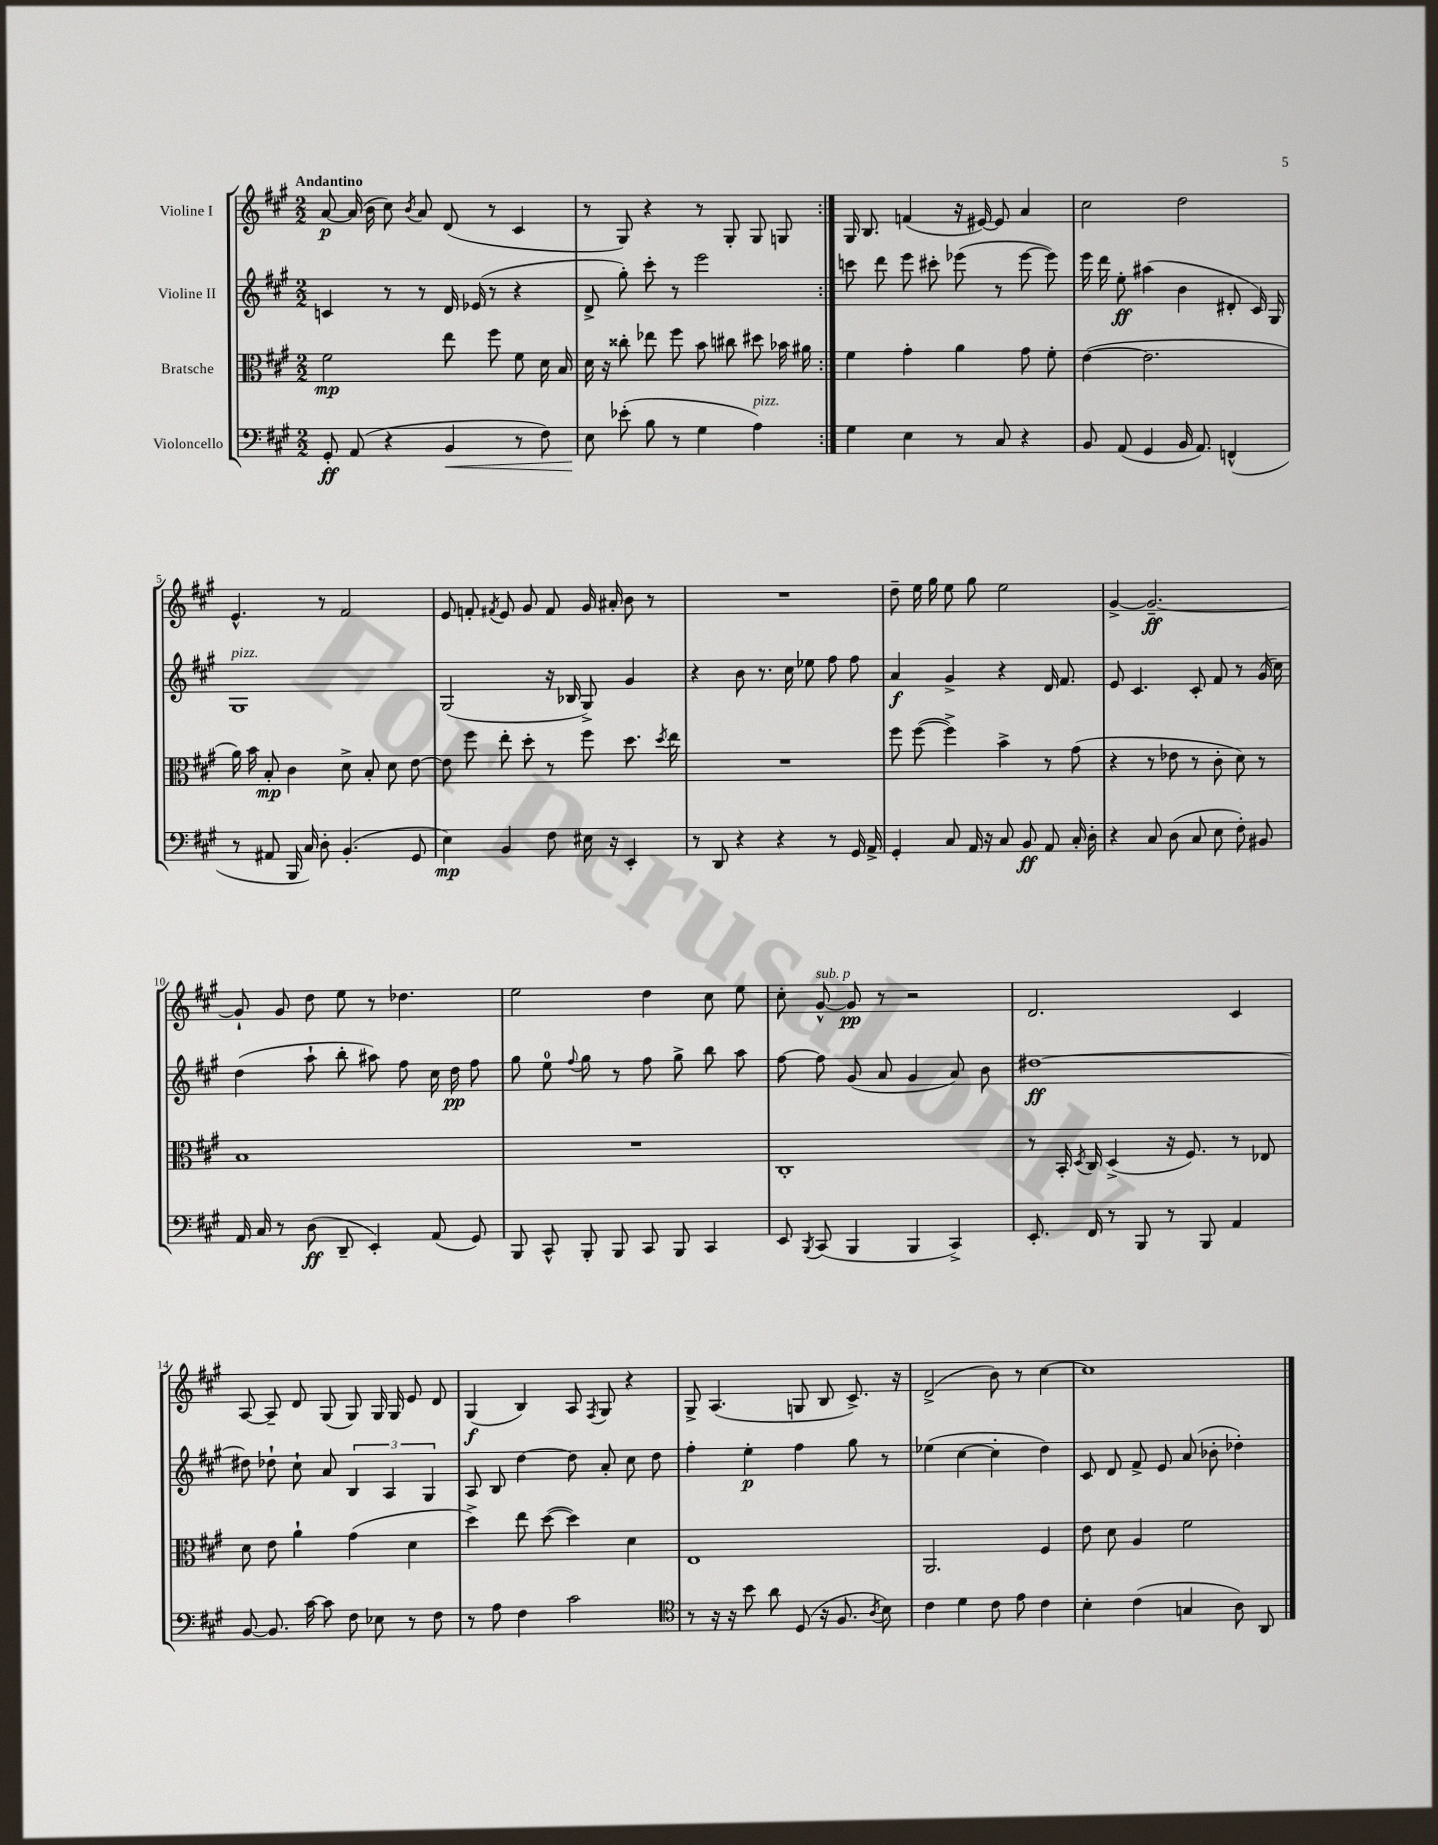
<<
\new StaffGroup <<
\new Staff = "s0" \with { instrumentName = "Violine I" } {
    \clef treble \key a \major \numericTimeSignature \time 2/2 \tempo "Andantino"
    \autoBeamOff \repeat volta 2 { a'8~\p a'16( b'16 cis''8) \acciaccatura { b'8 } a'8 d'8( r8 cis'4 |
    r8 gis8) r4 r8 gis8-. gis8 g8 | }
    gis16 b8. f'4( r16 eis'16~) eis'8 a'4 |
    cis''2 d''2 |
    e'4.-^ r8 fis'2 |
    e'8 f'8-. \acciaccatura { fis'8 } e'8 gis'8 fis'8 gis'16 ais'16-. b'8 r8 |
    R1 |
    d''8-- e''16 gis''16 e''8 gis''8 e''2 |
    gis'4~-> gis'2.~--\ff |
    gis'8-! gis'8 d''8 e''8 r8 des''4. |
    e''2 d''4 cis''8 e''8 |
    cis''8-. gis'8~-^^\markup { \italic "sub. p" } gis'8\pp r8 r2 |
    d'2. cis'4 |
    a8~ a8-- d'8 gis8( gis8) gis16 gis16 e'8 d'8 |
    gis4\f( b4) a8 \acciaccatura { fis8 } gis8 r4 |
    gis8-> a4.( g8 b8 cis'8.->) r16 |
    d'2->( b'8) r8 cis''4~ |
    cis''1 \bar "|." |
}
\new Staff = "s1" \with { instrumentName = "Violine II" } {
    \clef treble \key a \major \numericTimeSignature \time 2/2
    \autoBeamOff \repeat volta 2 { c'4 r8 r8 d'16 ees'16( r8 r4 |
    d'8-> gis''8-.) cis'''8-. r8 e'''2 | }
    c'''8 d'''8 e'''8 cis'''8-. ees'''8( r8 ees'''8~ ees'''8) |
    e'''16 d'''16 e''8-.\ff ais''4( b'4 dis'8-. cis'16) gis16 |
    gis1^\markup { \italic "pizz." } |
    gis2( r16 bes16 gis8->) gis'4 |
    r4 b'8 r8. cis''16 ees''8 fis''8 fis''8 |
    a'4\f gis'4-> r4 d'16 fis'8. |
    e'8 cis'4. cis'8-. fis'8 r8 gis'16( cis''16) |
    d''4( a''8-! b''8-. ais''8) fis''8 cis''16 d''16\pp fis''8 |
    gis''8 e''8-0 \appoggiatura { fis''8 } gis''8 r8 fis''8 gis''8-> b''8 a''8 |
    fis''8~ fis''8 gis'8( a'8 gis'4 a'8) b'8 |
    dis''1~\ff |
    dis''8 des''8-! cis''8-! a'8 \tuplet 3/2 { b4 a4 gis4 } |
    a8 b8 d''4~ d''8 a'8-. cis''8 d''8 |
    fis''4-. e''4-.\p fis''4 gis''8 r8 |
    ees''4( cis''4~ cis''4-. d''4) |
    cis'8 d'8 fis'8-> e'8 a'8( bes'8-. des''4-.) \bar "|." |
}
\new Staff = "s2" \with { instrumentName = "Bratsche" } {
    \clef alto \key a \major \numericTimeSignature \time 2/2
    \autoBeamOff \repeat volta 2 { fis'2\mp e''8 fis''8 fis'8 d'16 b16 |
    d'16 r16 cisis''8-. ees''8 fis''8 b'8 cis''8 dis''8 bes'16 ais'16 | }
    fis'4 gis'4-. a'4 gis'8 fis'8-. |
    e'4~( e'2. |
    a'16) b'16 b8-.\mp cis'4 d'8-> b8-. d'8 e'8~ |
    e'8 fis''8 e''8-. d''8-. r8 fis''8 d''8. \acciaccatura { d''8 } e''16 |
    R1 |
    fis''8 fis''8~( fis''4->) b'4-> r8 gis'8( |
    r4 r8 ees'8 r8 cis'8-. d'8) r8 |
    b1 |
    R1 |
    cis1-. |
    r8 b,16-. \acciaccatura { d8 } cis16 d4->( r16 fis8.) r8 ees8 |
    d'8 e'8 a'4-! gis'4( d'4 |
    d''4->) e''8 d''8~( d''4) d'4 |
    e1 |
    a,2. fis4 |
    e'8 d'8 a4 fis'2 \bar "|." |
}
\new Staff = "s3" \with { instrumentName = "Violoncello" } {
    \clef bass \key a \major \numericTimeSignature \time 2/2
    \autoBeamOff \repeat volta 2 { gis,8-.\ff a,8( r4 b,4\< r8 fis8) |
    e8\! ees'8-.( b8 r8 gis4 a4^\markup { \italic "pizz." }) | }
    gis4 e4 r8 cis8 r4 |
    b,8 a,8( gis,4 b,16 a,8.) f,4-^( |
    r8 ais,8 b,,16 cis16) d8-. b,4.-.( gis,8 |
    e4\mp) b,4 fis8 eis16 r16 e,4-. |
    r8 d,8 r4 r4 r8 gis,16 a,16-> |
    gis,4-. cis8 a,16 r16 cis8 b,8\ff a,8 cis16-. d16-. |
    r4 cis8 d8( cis8 e8 fis8-.) bis,8 |
    a,16 cis16 r8 d8\ff( d,8-- e,4-.) a,8( gis,8) |
    b,,8 cis,8-^ b,,8-. b,,8 cis,8 b,,8 cis,4 |
    e,8 \acciaccatura { b,,8 } cis,8( b,,4 b,,4 cis,4->) |
    e,8.-. fis,16 r8 b,,8 r8 b,,8 a,4 |
    b,8~ b,8. cis'16~ cis'8 fis8 ees8 r8 fis8 |
    r8 a8 fis4 cis'2 |
    \clef tenor r8 r16 r16 b'8 a'8 d8( r16 fis8. \acciaccatura { a8 } b8) |
    cis'4 d'4 cis'8 e'8 cis'4 |
    b4-. cis'4( g4 a8) a,8 \bar "|." |
}
>>
>>
